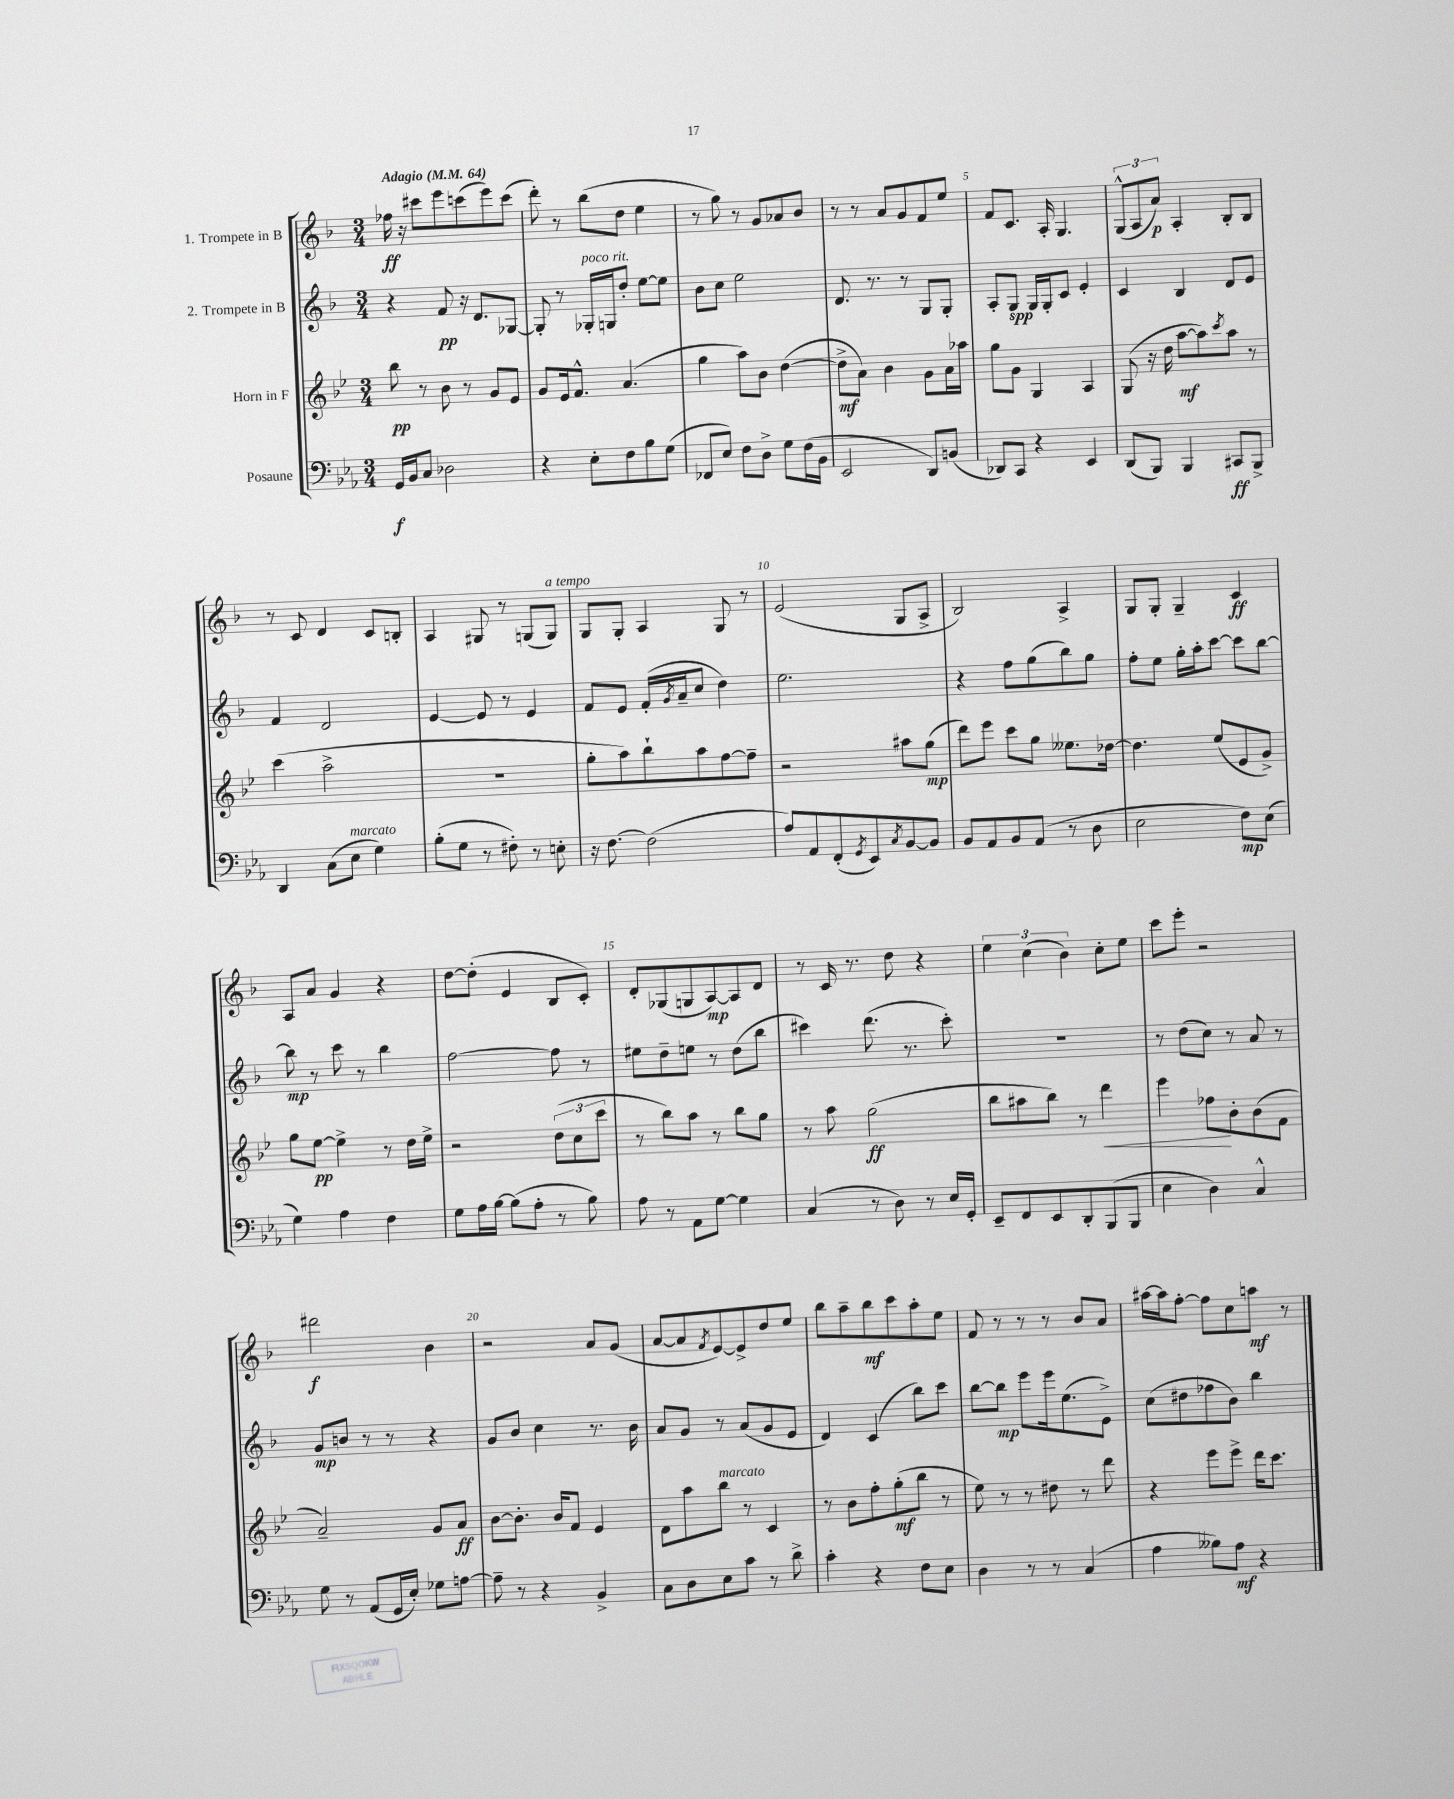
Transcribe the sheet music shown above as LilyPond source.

<<
\new StaffGroup <<
\new Staff = "s0" \with { instrumentName = "1. Trompete in B" } {
    \clef treble \key f \major \numericTimeSignature \time 3/4 \tempo "Adagio" 4 = 64
    fes''16\ff r16 cis'''8 e'''8 c'''8( e'''8) c'''8( |
    d'''8-.) r8 bes''8( d''8 e''4 |
    r8 g''8) r8 g'8 aes'8 bes'8 |
    r8 r8 a'8 g'8 f'8 e''8 |
    f'8 c'8. a16-. g4. |
    \tuplet 3/2 { g8-^( a8 a'8\p) } a4-. bes8-. bes8 |
    r8 c'8 d'4 c'8 b8-. |
    a4 gis8 r8 g8( g8^\markup { \italic "a tempo" }) |
    g8 g8-. a4 g8 r8 |
    e'2( g8 a8-> |
    bes2) a4-> |
    g8 g8-. g4-- c'4\ff |
    a8 a'8 g'4 r4 |
    d''8~ d''8-.( e'4 bes8 c'8-.) |
    d'8-. ges8( g8 a8~\mp) a8 d'8 |
    r8 c'16 r8. d''8 r4 |
    \tuplet 3/2 { e''4 c''4( bes'4) } c''8-. e''8 |
    c'''8 e'''8-. r2 |
    dis'''2\f bes'4 |
    r2 a'8 g'8( |
    a'8~ a'8 \acciaccatura { f'8 } e'8~) e'8-> d''8 e''8 |
    bes''8 a''8-- bes''8\mf c'''8 a''8-. e''8 |
    f'8 r8 r8 r8 bes'8 a'8 |
    ais''16~ ais''16 f''8~-. f''8 c''8 a''8\mf r8 \bar "|." |
}
\new Staff = "s1" \with { instrumentName = "2. Trompete in B" } {
    \clef treble \key f \major \numericTimeSignature \time 3/4
    r4 f'8\pp r16 d'8. ges8~ |
    ges8-. r8 ges16-.^\markup { \italic "poco rit." } g16 d''8-. e''8~ e''8 |
    bes'8 c''8 e''2 |
    d'8. r8. r8 g8 g8-. |
    a8-. g8\spp g16 g16-. c'8 e'4-. |
    c'4 bes4 d'8 e'8 |
    f'4 d'2 |
    e'4~ e'8 r8 e'4 |
    f'8 e'8 f'16-.( \acciaccatura { g'8 } a'16-- c''8 d''4) |
    e''2. |
    r4 f''8 g''8( bes''8) g''8 |
    f''8-. e''8 g''16-. a''16-. c'''8~ c'''8 bes''8~ |
    bes''8\mp r8 c'''8 r8 bes''4 |
    f''2~ f''8 r8 |
    eis''8 d''8-- e''8 r8 d''8( bes''8 |
    cis'''4) d'''8.( r8. cis'''8-.) |
    R2. |
    r8 d''8( c''8) r8 a'8 r8 |
    g'8\mp b'8 r8 r8 r4 |
    g'8 bes'8 c''4 r8. bes'16 |
    a'8 g'8 r8 a'8( g'8 e'8 |
    d'4) c'4( bes''8) c'''8 |
    bes''8~ bes''8\mp e'''8 e'''16 e''8.( e'8->) |
    c''8( dis''8 fes''8 bes'8) bes''4 \bar "|." |
}
\new Staff = "s2" \with { instrumentName = "Horn in F" } {
    \clef treble \key bes \major \numericTimeSignature \time 3/4
    bes''8\pp r8 bes'8 r8 g'8 ees'8 |
    g'8 ees'16 f'8.-^ a'4.( |
    g''4 a''8) bes'8 d''4~( |
    d''8->\mf a'8) bes'4 g'8 a'16 aes''16 |
    g''8 g'8 g4 a4 |
    g8( r16 d''16 a''8~\mf a''8) \acciaccatura { c'''8 } a''8 r8 |
    c'''4( a''2-> |
    R2. |
    g''8-. a''8) bes''8-! a''8 f''8~ f''8-- |
    r2 ais''8 g''8\mp( |
    d'''8) ees'''8 c'''8 g''8 eeses''8. des''16~ |
    des''4. ees''8( ees'8 g'8->) |
    g''8 ees''8~\pp ees''4-> r8 d''16 ees''16-> |
    r2 \tuplet 3/2 { d''8( c''8 c'''8 } |
    r8 bes''8) a''8 r8 bes''8 g''8 |
    r8 a''8 g''2\ff( |
    bes''8 ais''8 bes''8) r8 d'''4\< |
    ees'''4 fes''8\! bes'8-. bes'8( f'8 |
    a'2--) g'8 a'8\ff |
    bes'8~ bes'8.-. bes'16 f'8 ees'4 |
    d'8 a''8 bes''8^\markup { \italic "marcato" } r8 c'4 |
    r8 bes'8 f''8-. g''8-.\mf( bes''8 r8 |
    ees''8) r8 r8 dis''8 r8 d'''8 |
    r4 ees'''8 ees'''8-> d'''16 c'''8. \bar "|." |
}
\new Staff = "s3" \with { instrumentName = "Posaune" } {
    \clef bass \key ees \major \numericTimeSignature \time 3/4
    g,16\f bes,16 c8 des2 |
    r4 ees8-. f8 bes8 g8( |
    fes,8 ees8) f8 d8-> g8 f16( bes,16 |
    ees,2 d,8) b,8( |
    des,8) c,8 r4 ees,4 |
    d,8( bes,,8) bes,,4 cis,8\ff bes,,8-> |
    d,4 c8( ees8^\markup { \italic "marcato" } g4) |
    bes8-.( g8 r8 fis8-.) r8 e8-. |
    r16 f8.~ f2( |
    aes8) aes,8 f,8-.( \acciaccatura { g,8 } ees,8) \acciaccatura { c8 } bes,8~ bes,8 |
    bes,8 aes,8 bes,8 aes,8( r8 d8 |
    ees2 f8\mp) ees8( |
    g4) aes4 f4 |
    g8 aes16 bes16~ bes8( aes8-. r8 bes8) |
    aes8 r8 aes,8 g8~ g4 |
    c4( r8 d8) r8 ees16 g,16-. |
    ees,8-- f,8 ees,8 d,8-. bes,,8( bes,,8 |
    ees4 d4) c4-^ |
    g8 r8 aes,8( g,16 ees16-.) ges8 a8~ |
    a8-- r8 r4 bes,4-> |
    c8 d8 ees8 c'8 r8 d'8-> |
    c'4-. r4 f8 ees8 |
    d4 r8 r8 c4( |
    aes4 beses8) aes8\mf r4 \bar "|." |
}
>>
>>
\layout { \context { \Score \override BarNumber.break-visibility = ##(#f #t #t) barNumberVisibility = #(every-nth-bar-number-visible 5) } }
